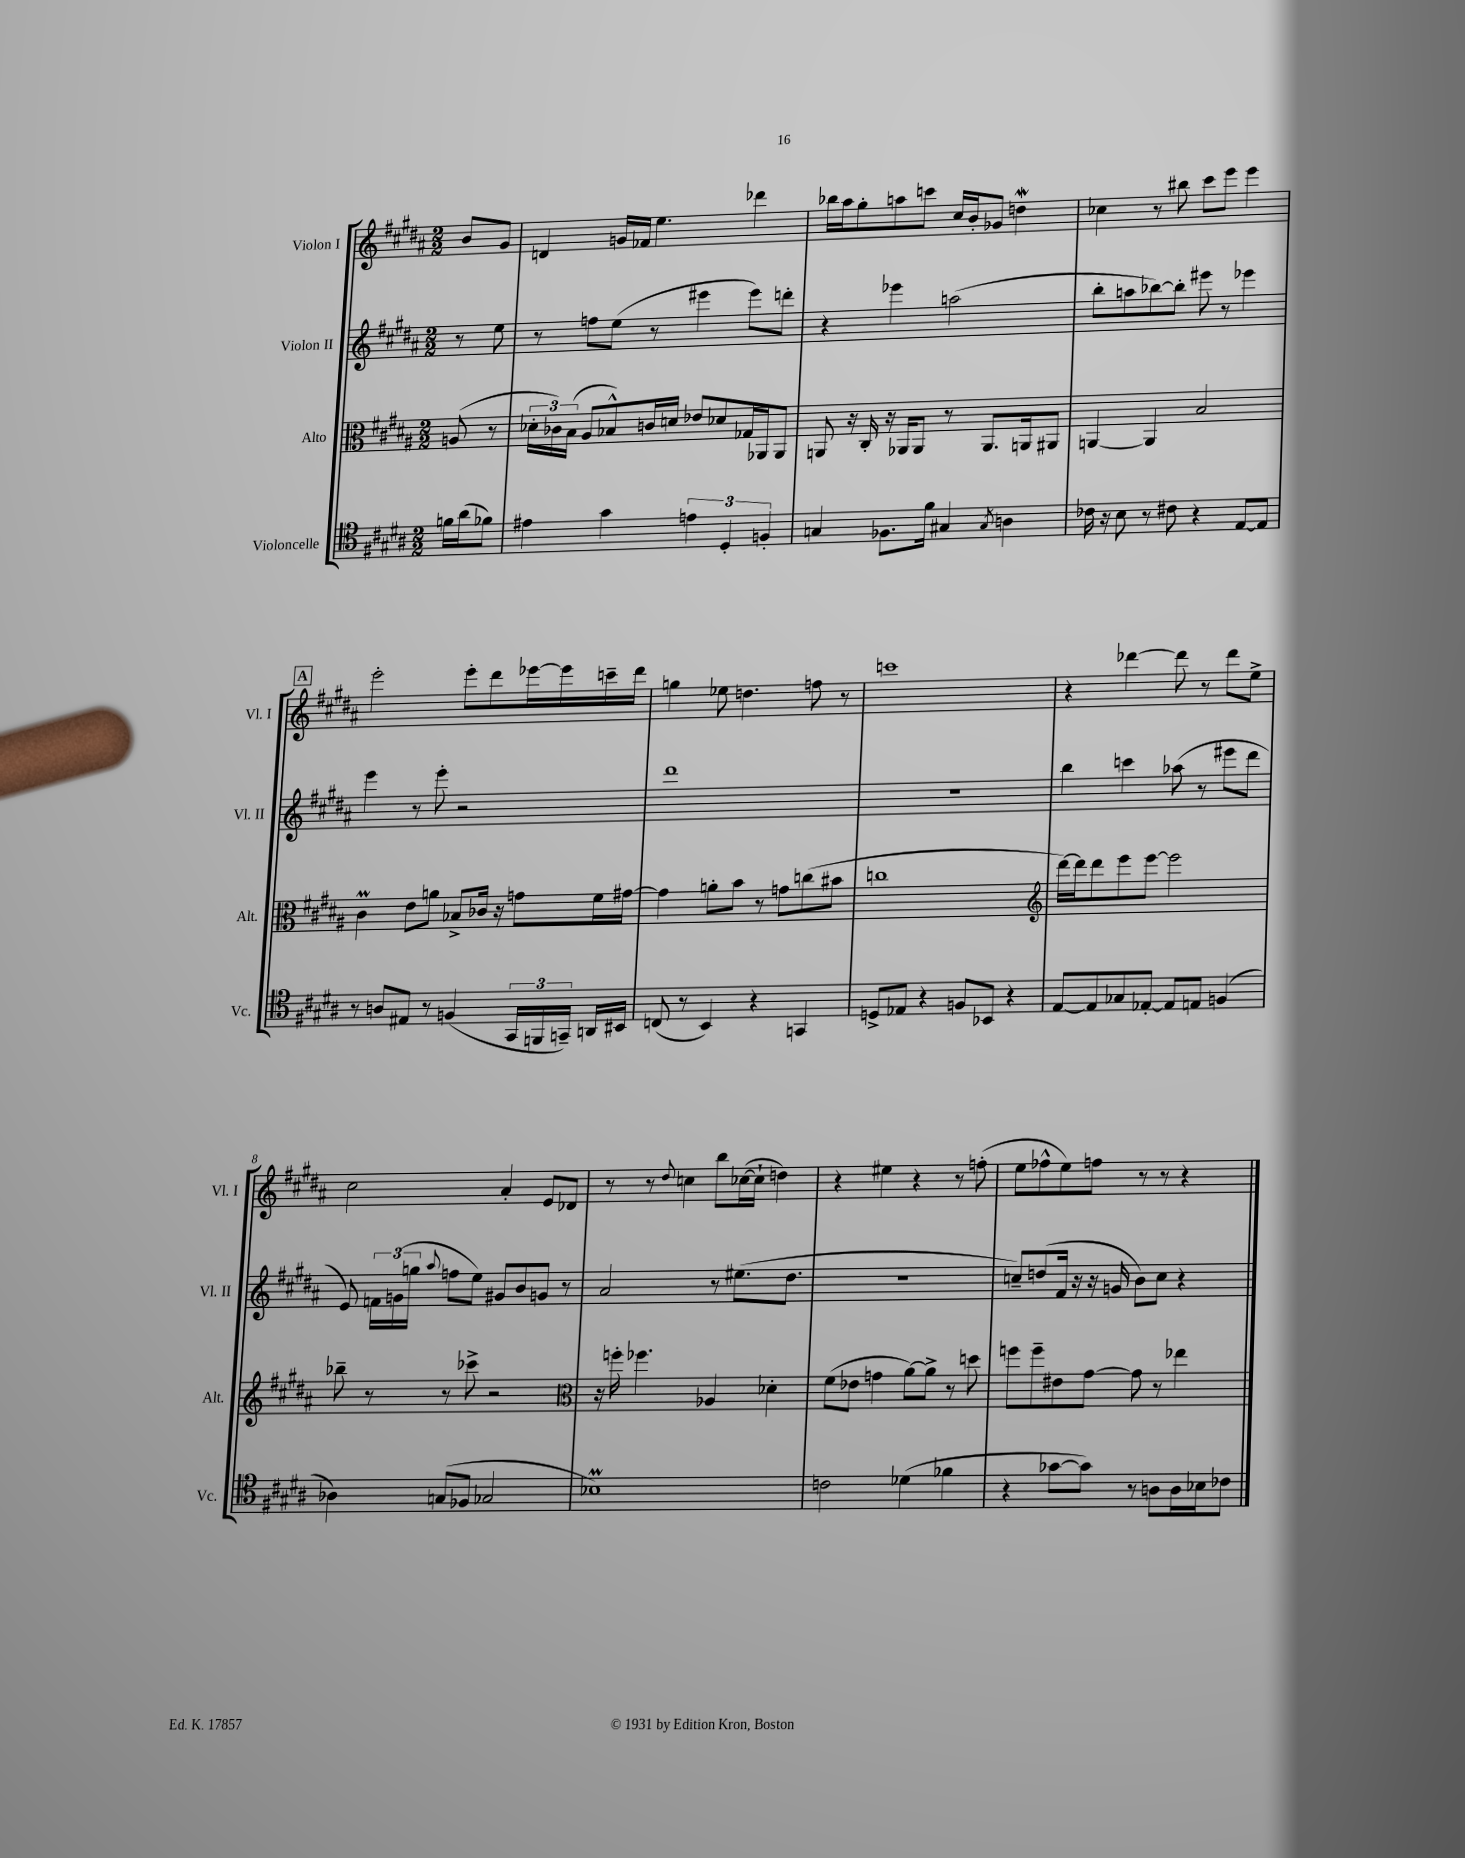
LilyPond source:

<<
\new StaffGroup <<
\new Staff = "s0" \with { instrumentName = "Violon I" shortInstrumentName = "Vl. I" } {
    \clef treble \key b \major \numericTimeSignature \time 2/2 \partial 4
    \autoBeamOff b'8[ gis'8] |
    d'4 g'16[ fes'16] e''4. des'''4 |
    bes''16[ ais''16 gis''8-. a''8 c'''8] cis''16[ b'16-. ges'8] d''4\mordent |
    ces''4 r8 bis''8 cis'''8[ e'''8] e'''4 |
    \mark \markup { \box "A" } e'''2-. e'''8[-. dis'''8 ees'''16~ ees'''16 c'''16-- dis'''16] |
    g''4 ees''8 d''4. f''8 r8 |
    c'''1 |
    r4 des'''4~ des'''8 r8 des'''8[ e''8]-> |
    cis''2 ais'4-. e'8[ des'8] |
    r8 r8 \appoggiatura { dis''8 } c''4 b''8[ ces''16~( ces''16]-! d''4) |
    r4 eis''4 r4 r8 f''8-.( |
    e''8[ fes''8-^ e''8) f''8] r8 r8 r4 \bar "|." |
}
\new Staff = "s1" \with { instrumentName = "Violon II" shortInstrumentName = "Vl. II" } {
    \clef treble \key b \major \numericTimeSignature \time 2/2 \partial 4
    \autoBeamOff r8 e''8 |
    r8 f''8[ e''8]( r8 eis'''4 eis'''8[) d'''8]-. |
    r4 ees'''4 a''2( |
    b''8[-. a''8 bes''8~) bes''8]-. eis'''8 r8 ees'''4 |
    \mark \markup { \box "A" } e'''4 r8 e'''8-. r2 |
    dis'''1 |
    r1 |
    b''4 c'''4 aes''8( r8 eis'''8[ dis'''8] |
    e'8) \tuplet 3/2 { f'16[ g'16( g''16] } \appoggiatura { ais''8 } f''8[ e''8]) gis'8[ b'8 g'8] r8 |
    ais'2 r8 eis''8.[( dis''8.] |
    r1 |
    c''8[--) d''8( fis'16] r16 r16 g'16 b'8[) c''8] r4 \bar "|." |
}
\new Staff = "s2" \with { instrumentName = "Alto" shortInstrumentName = "Alt." } {
    \clef alto \key b \major \numericTimeSignature \time 2/2 \partial 4
    \autoBeamOff a8( r8 |
    \tuplet 3/2 { des'16[-. ces'16) b16]( } ais8[ bes8-^) c'16 d'16] ees'8[ des'8 ges16 aes,16 aes,8] |
    a,8 r16 cis16-. r16 aes,16[ aes,8] r8 aes,8.[ a,16 ais,8] |
    a,4~ a,4 b2 |
    \mark \markup { \box "A" } cis'4\prall e'8[ a'8] bes8[-> ces'16] r16 g'8[ fis'16 gis'16]~ |
    gis'4 a'8[-. b'8] r8 g'8[ c''8( bis'8] |
    c''1 |
    \clef treble dis'''16[~) dis'''16 dis'''8 e'''8 e'''8]~ e'''2 |
    bes''8-- r8 r8 ces'''8-> r2 |
    \clef alto r16 f''16-. fes''4. aes4 des'4-. |
    fis'8[( ees'8] g'4 ais'8[~) ais'8]-> r8 d''8 |
    f''8[ f''8-- eis'8 gis'8]~ gis'8 r8 ees''4 \bar "|." |
}
\new Staff = "s3" \with { instrumentName = "Violoncelle" shortInstrumentName = "Vc." } {
    \clef tenor \key b \major \numericTimeSignature \time 2/2 \partial 4
    \autoBeamOff f'16[ ais'16( fes'8]) |
    eis'4 gis'4 \tuplet 3/2 { e'4 dis4-. f4-. } |
    g4 fes8.[ fis'16] gis4 \acciaccatura { gis8 } a4 |
    ces'16 r16 b8 r8 cis'8 r4 e8[~ e8] |
    \mark \markup { \box "A" } r8 a8[ eis8] r8 f4( \tuplet 3/2 { gis,16[ f,16 g,16]--) } a,16[ bis,16] |
    c8( r8 b,4) r4 g,4 |
    d8[-> ees8] r4 f8[ bes,8] r4 |
    e8[~ e8 ges8 ees8]~-. ees8[ e8] f4( |
    aes4) g8[( fes8] ges2 |
    bes1\prall) |
    c'2 des'4( fes'4 |
    r4 ges'8[~ ges'8]) r8 a8[ a16 bes16 ces'8] \bar "|." |
}
>>
>>
